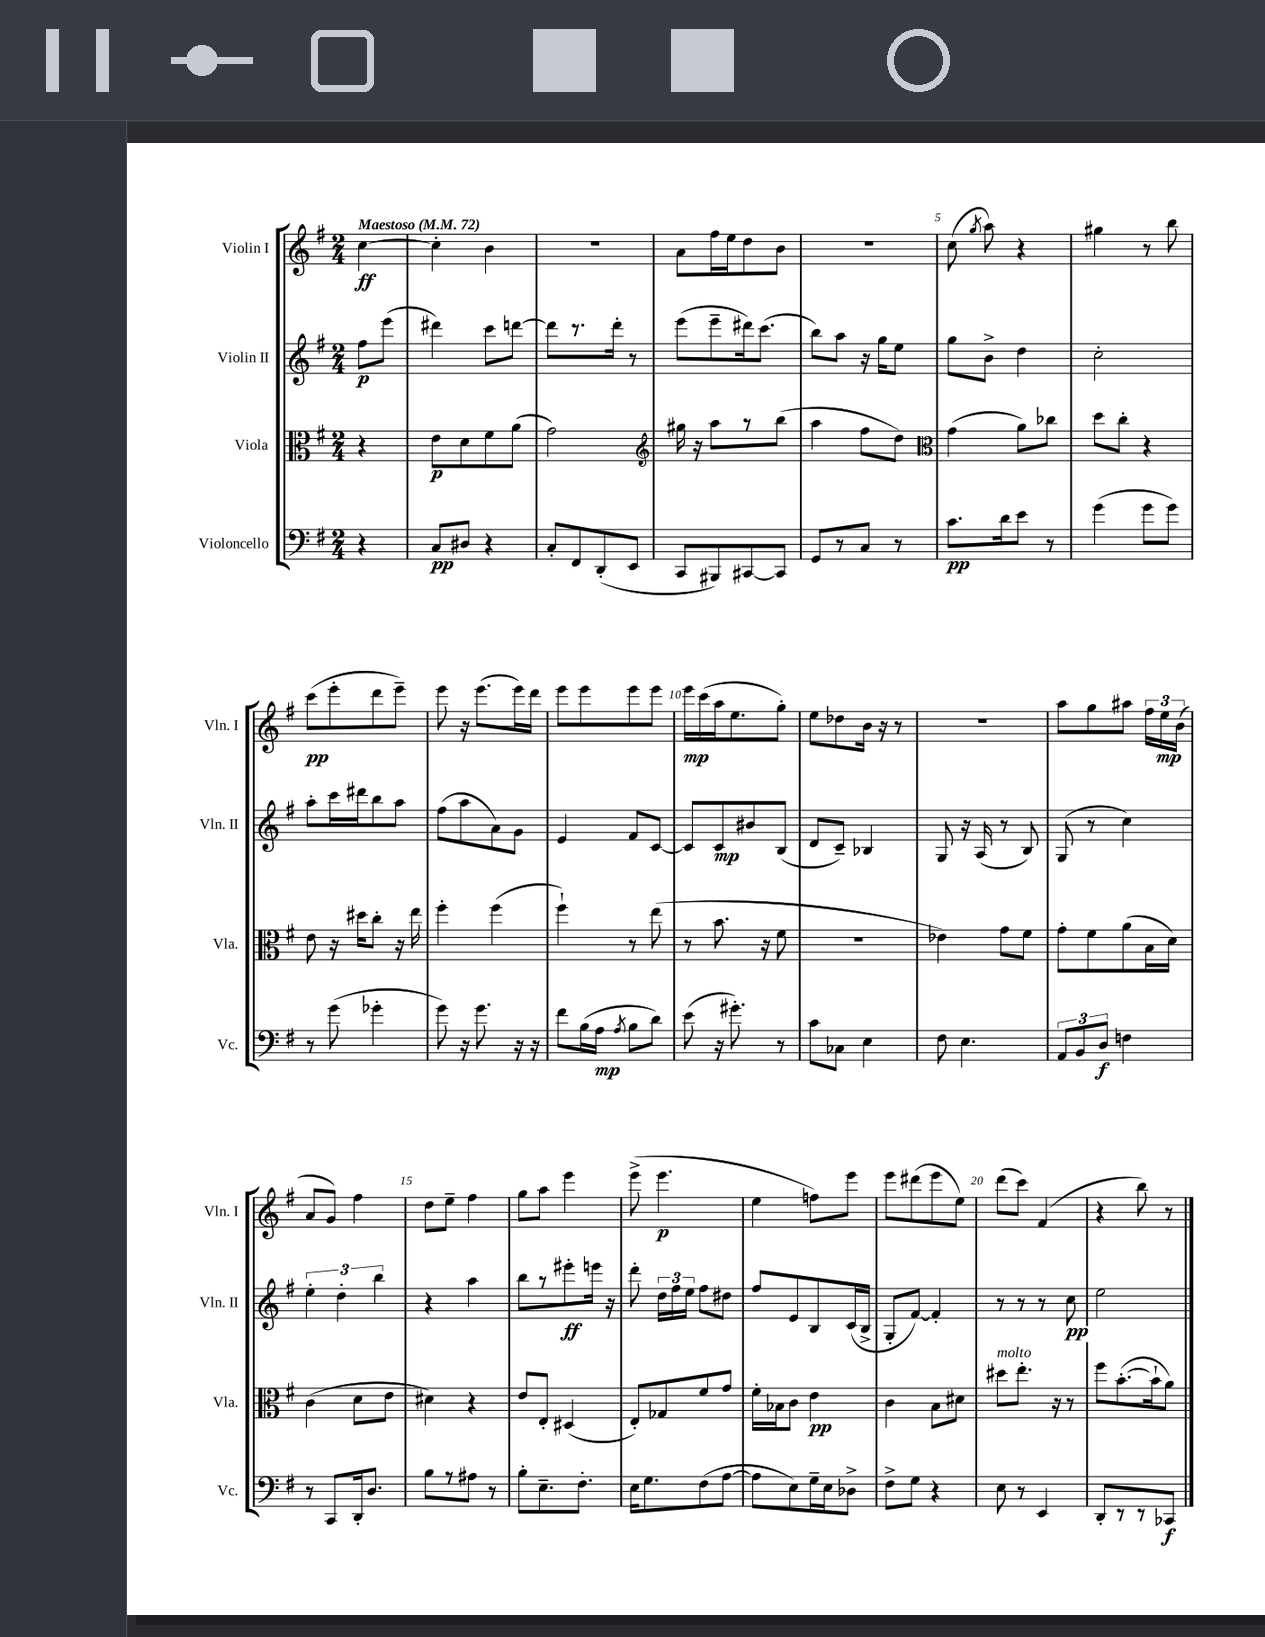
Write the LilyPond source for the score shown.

<<
\new StaffGroup <<
\new Staff = "s0" \with { instrumentName = "Violin I" shortInstrumentName = "Vln. I" } {
    \clef treble \key g \major \numericTimeSignature \time 2/4 \partial 4 \tempo "Maestoso" 4 = 72
    \autoBeamOff c''4~\ff |
    c''4-. b'4 |
    R2 |
    a'8[ fis''16 e''16 d''8 b'8] |
    r2 |
    c''8( \acciaccatura { g''8 } a''8) r4 |
    gis''4 r8 b''8 |
    c'''8[\pp( e'''8-. d'''8 e'''8]--) |
    e'''8 r16 e'''8.[( e'''16) d'''16] |
    e'''8[ e'''8 e'''8 e'''8] |
    e'''16[\mp c'''16( a''16 e''8. g''8]-.) |
    e''8[ des''8 b'16] r16 r8 |
    r2 |
    a''8[ g''8 ais''8] \tuplet 3/2 { fis''16[ e''16\mp b'16]( } |
    a'8[ g'8]) fis''4 |
    d''8[ e''8]-- fis''4 |
    g''8[ a''8] e'''4 |
    e'''8->( e'''4.\p |
    e''4 f''8[) e'''8] |
    e'''8[ dis'''8( e'''8 e''8]) |
    d'''8[( c'''8]) fis'4( |
    r4 b''8) r8 \bar "|." |
}
\new Staff = "s1" \with { instrumentName = "Violin II" shortInstrumentName = "Vln. II" } {
    \clef treble \key g \major \numericTimeSignature \time 2/4 \partial 4
    \autoBeamOff fis''8[\p e'''8]( |
    dis'''4) c'''8[ d'''8]~ |
    d'''8[ r8. d'''16]-. r8 |
    e'''8[( e'''8-- dis'''16) c'''8.]( |
    b''8[) a''8] r16 g''16[ e''8] |
    g''8[ b'8]-> d''4 |
    c''2-. |
    a''8[-. c'''16 dis'''16 b''8 a''8] |
    fis''8[( a''8 a'8) g'8] |
    e'4 fis'8[ c'8]~ |
    c'8[ c'8\mp bis'8 b8]( |
    d'8[ c'8]--) bes4 |
    g8 r16 a16( r8 b8) |
    g8( r8 c''4) |
    \tuplet 3/2 { e''4-. d''4-. b''4 } |
    r4 a''4 |
    b''8[ r8 eis'''8-.\ff e'''16] r16 |
    d'''8-. \tuplet 3/2 { d''16[ fis''16 e''16] } fis''8[ dis''8] |
    fis''8[ e'8 b8 c'16( b16]-> |
    g8[-. fis'8]~) fis'4-. |
    r8 r8 r8 c''8\pp |
    e''2 \bar "|." |
}
\new Staff = "s2" \with { instrumentName = "Viola" shortInstrumentName = "Vla." } {
    \clef alto \key g \major \numericTimeSignature \time 2/4 \partial 4
    \autoBeamOff r4 |
    e'8[\p d'8 fis'8 a'8]( |
    g'2) |
    \clef treble gis''16 r16 a''8[ r8 b''8]( |
    a''4 fis''8[ d''8]) |
    \clef alto g'4( a'8[) ces''8] |
    d''8[ c''8]-. r4 |
    e'8 r16 dis''16[ c''8]-. r16 e''16 |
    fis''4-. fis''4( |
    fis''4-!) r8 e''8( |
    r8 b'8. r16 fis'8 |
    R2 |
    ees'4) g'8[ fis'8] |
    g'8[-. fis'8 a'8( b16 d'16]) |
    c'4( d'8[ e'8] |
    dis'4) r4 |
    e'8[ e8]-. dis4( |
    e8[-.) ges8 fis'8 g'8] |
    fis'16[-. bes16 c'8] e'4\pp |
    c'4 b8[ dis'8] |
    dis''8[^\markup { \italic "molto" } e''8.]-. r16 r8 |
    fis''8[ b'8.~-.( b'16-! a'8]) \bar "|." |
}
\new Staff = "s3" \with { instrumentName = "Violoncello" shortInstrumentName = "Vc." } {
    \clef bass \key g \major \numericTimeSignature \time 2/4 \partial 4
    \autoBeamOff r4 |
    c8[\pp dis8] r4 |
    c8[-. fis,8 d,8-.( e,8] |
    c,8[ bis,,8) cis,8~ cis,8] |
    g,8[ r8 c8] r8 |
    c'8.[\pp d'16 e'8] r8 |
    g'4( g'8[ g'8]) |
    r8 g'8( ges'4-. |
    g'8) r16 g'8. r16 r16 |
    fis'8[ b16( a16]\mp \acciaccatura { a8 } b8[ d'8]) |
    e'8( r16 gis'8.-.) r8 |
    c'8[ ces8] e4 |
    fis8 e4. |
    \tuplet 3/2 { a,8[ b,8 d8]\f } f4 |
    r8 c,8[ d,16-. d8.] |
    b8[ r8 ais8] r8 |
    b8[-. e8.-- fis8.]-. |
    e16[ g8. fis8( a8]~ |
    a8[ e8) g16-- e16 des8]-> |
    fis8[-> g8] r4 |
    e8 r8 e,4 |
    d,8[-. r8 r8 ces,8]\f \bar "|." |
}
>>
>>
\layout { \context { \Score \override BarNumber.break-visibility = ##(#f #t #t) barNumberVisibility = #(every-nth-bar-number-visible 5) } }
